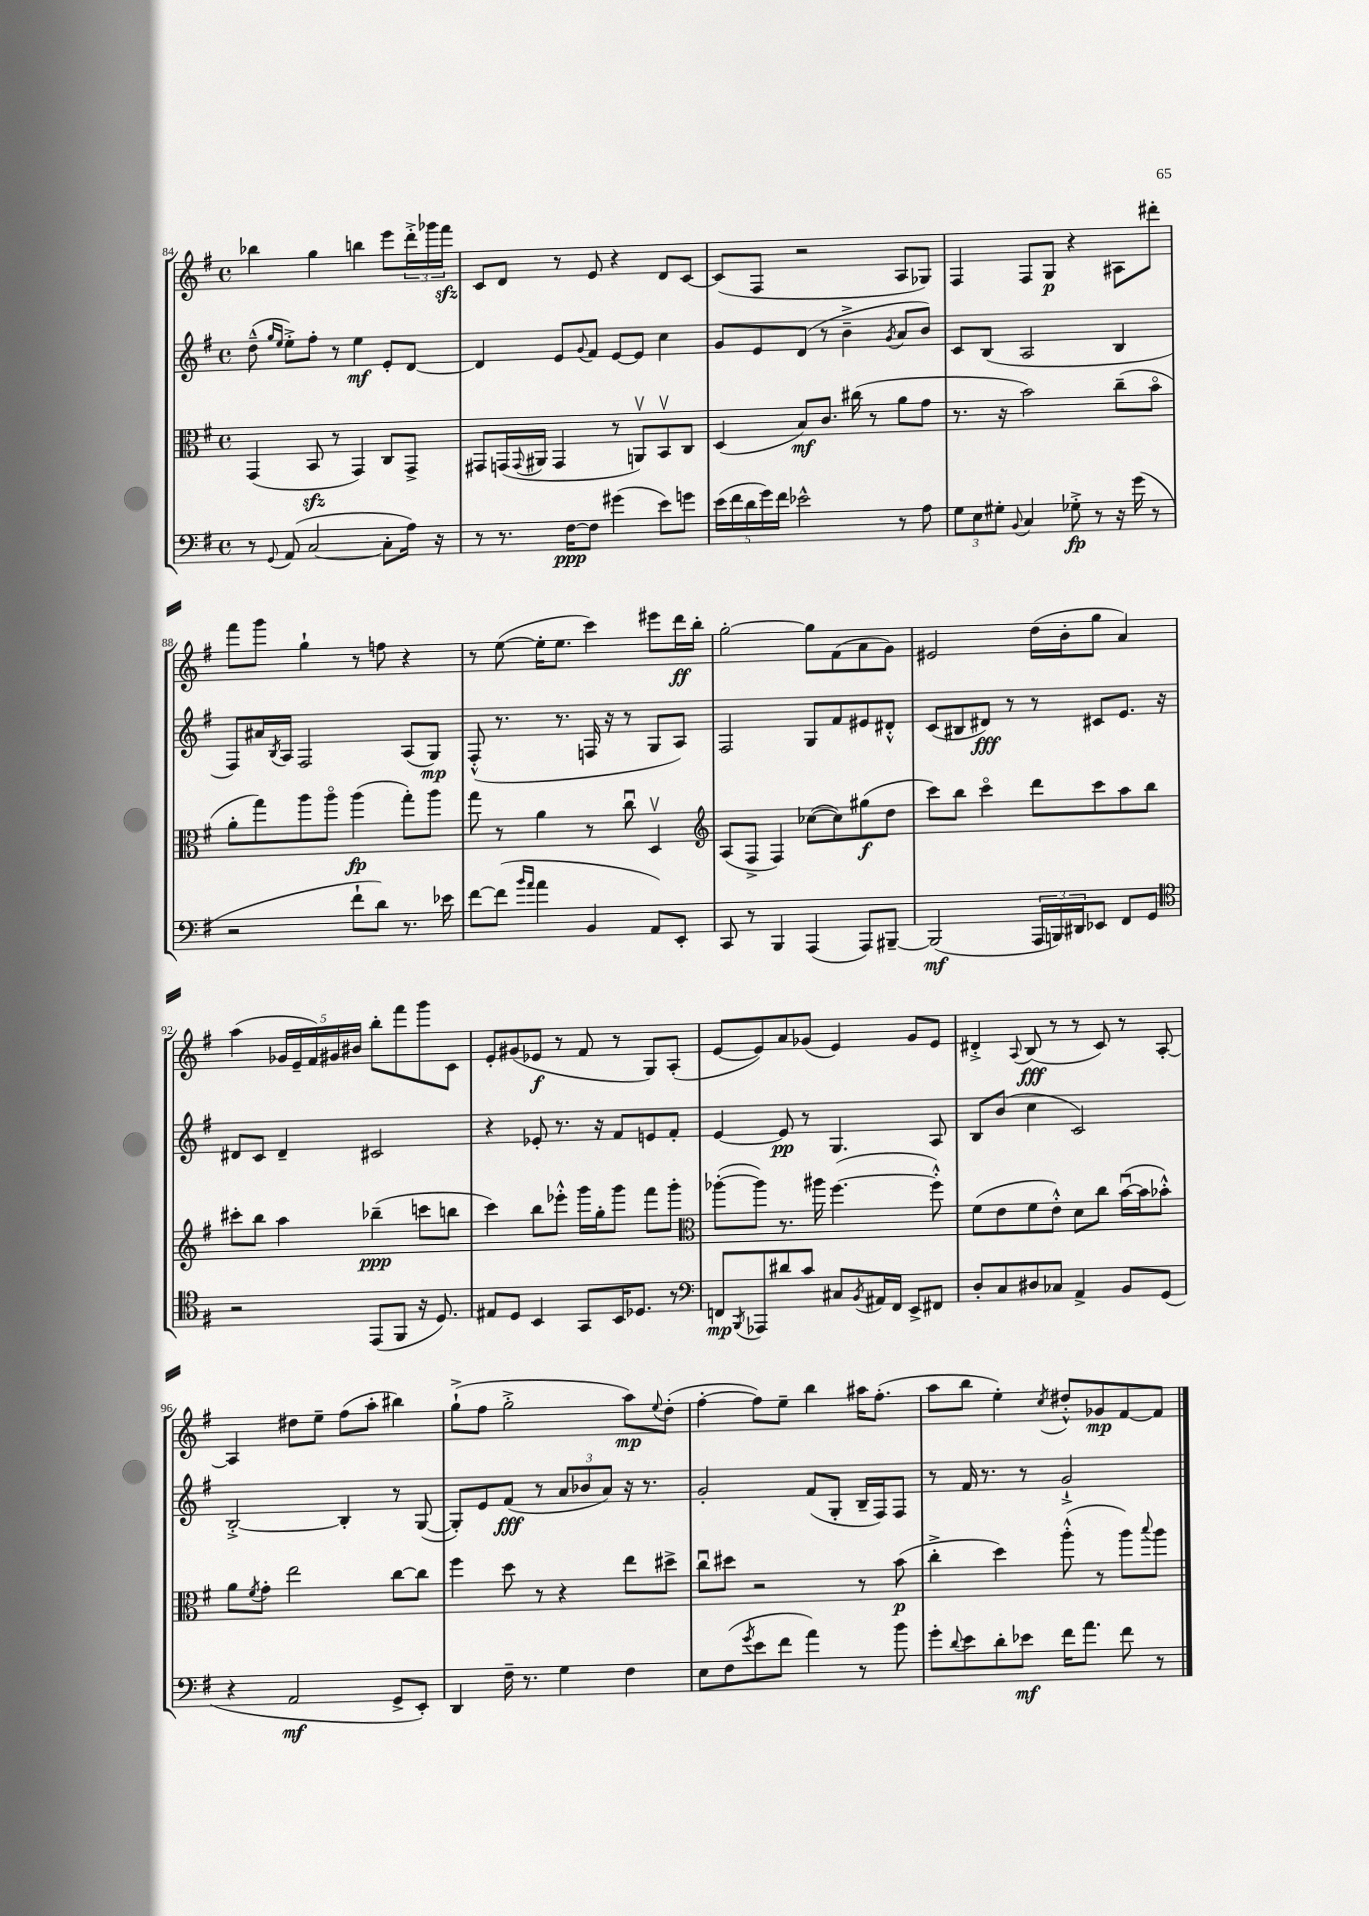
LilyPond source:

<<
\new StaffGroup <<
\new Staff = "s0" {
    \clef treble \key g \major \defaultTimeSignature \time 4/4
    bes''4 g''4 b''4 e'''8 \tuplet 3/2 { d'''16-.-> ges'''16 fis'''16\sfz } |
    c'8 d'8 r8 e'8 r4 d'8 c'8~ |
    c'8( fis8 r2 a8 ges8) |
    fis4 fis8 g8\p r4 ais8 dis'''8-. |
    fis'''8 g'''8 g''4-! r8 f''8 r4 |
    r8 e''8~( e''16-. e''8. c'''4) eis'''8 d'''16\ff b''16-. |
    g''2~-. g''8 fis'8( a'8 g'8) |
    eis'2 d''16( b'16-. g''8 a'4) |
    a''4( \tuplet 5/4 { ges'16 e'16-- fis'16) gis'16 bis'16 } b''8-. fis'''8 g'''8 c'8 |
    e'8-. gis'8( ees'8\f r8 fis'8 r8 g8) a8-.( |
    e'8~ e'8) a'8 ges'8( e'4) ges'8 e'8 |
    dis'4-.-> \appoggiatura { a8 } b8\fff( r8 r8 c'8) r8 a8~-. |
    a4 dis''8 e''8-- fis''8( a''8-. bis''4) |
    g''8-!->( fis''8 g''2-.-> a''8\mp) \appoggiatura { e''8 } d''8-.( |
    fis''4~-. fis''8) e''8-- b''4 ais''16 fis''8.-.( |
    a''8 b''8 e''4-.) \acciaccatura { c''8 } dis''8-.-^ ges'8\mp fis'8~ fis'8 \bar "|." |
}
\new Staff = "s1" {
    \clef treble \key g \major \defaultTimeSignature \time 4/4
    d''8---^( \grace { g''16 e''16 } e''8-.->) fis''8-. r8 e''4\mf e'8-. d'8~ |
    d'4 e'8 \appoggiatura { g'8 } fis'8 e'8~ e'8 c''4 |
    g'8 e'8 d'8( r8 b'4---> \acciaccatura { g'8 } a'8 b'8) |
    c'8 b8( a2 b4 |
    fis8) ais'16 \acciaccatura { b8 } a16 fis2 a8( g8\mp) |
    fis8-.-^( r8. r8. f16 r16 r8 g8 a8) |
    fis2 g8 fis'8 eis'8 dis'8-.-^ |
    c'8( bis8 dis'8\fff) r8 r8 cis'8 e'8. r16 |
    dis'8 c'8 dis'4-- cis'2 |
    r4 ees'8-. r8. r16 fis'8 e'8 fis'8-. |
    e'4~ e'8\pp r8 g4. a8 |
    b8 b'8( c''4 c'2) |
    b2~-.-> b4-. r8 g8~( |
    g8-.) e'8 fis'8\fff( r8 \tuplet 3/2 { a'8 bes'8 a'8) } r16 r8. |
    g'2-. fis'8( g8-. b16-- fis16) fis8 |
    r8 fis'16 r8. r8 g'2-!-> \bar "|." |
}
\new Staff = "s2" {
    \clef alto \key g \major \defaultTimeSignature \time 4/4
    g,4( b,8\sfz r8 g,4) c8 g,8-> |
    gis,8 g,16( \appoggiatura { g,8 } ais,16 g,4 r8 a,8\upbow) b,8\upbow c8 |
    d4( b8\mf) c'8. cis''16( r8 a'8 g'8 |
    r8. r16 b'2) c''8--( b'8\flageolet |
    a'8-. g''8) a''8 a''8\flageolet a''4\fp( g''8-.) a''8 |
    g''8 r8 a'4 r8 c''8\downbow d4\upbow |
    \clef treble a8( fis8-> fis4) ces''8~( ces''8) gis''8\f( d''8 |
    c'''8) b''8 c'''4\flageolet d'''8 c'''8 a''8 b''8 |
    cis'''8-. b''8 a''4 bes''4--\ppp( c'''8 b''8 |
    c'''4) b''8 ees'''8-.-^ g'''16 g''16-. g'''8 fis'''8 g'''8-. |
    \clef alto aes''8~-.( aes''8) r8. ais''16 fis''4.~( fis''8-.-^) |
    fis'8( e'8 fis'8 e'8-.-^) d'8 c''8 b'16~\downbow( b'16 bes'8-.-^) |
    a'8 \acciaccatura { fis'8 } g'8-. e''2 c''8~ c''8 |
    fis''4 d''8 r8 r4 e''8 dis''8-> |
    c''8\downbow dis''8 r2 r8 b'8\p( |
    c''4-.-> d''4) a''8-.-^( r8 a''8) \appoggiatura { b''8 } a''8 \bar "|." |
}
\new Staff = "s3" {
    \clef bass \key g \major \defaultTimeSignature \time 4/4
    r8 \appoggiatura { g,8 } a,8( c2~ c8-. a16) r16 |
    r8 r8. fis16~\ppp fis8 gis'4( e'8) g'8 |
    \tuplet 5/4 { e'16( fis'16 d'16 g'16) fis'16 } ees'2-^ r8 a8 |
    \tuplet 3/2 { g8 e8 gis8-. } \appoggiatura { b,8 } c4 ges8-.->\fp r8 r16 g'16( r8 |
    r2 fis'8-! d'8) r8. ees'16 |
    fis'8~ fis'8( \grace { b'16 a'16 } a'4 b,4 a,8) e,8-. |
    c,8 r8 b,,4 a,,4( a,,8) bis,,8~-- |
    bis,,2\mf( \tuplet 3/2 { a,,16 b,,16) dis,16 } ees,8 fis,8 g,8 |
    \clef tenor r2 e,8( fis,8 r16 d8.) |
    eis8 d8 b,4 g,8 b,16 des8. r8 |
    \clef bass f,8\mp \acciaccatura { b,,8 } aes,,8 dis'8 c'8 cis8 \acciaccatura { b,8 } ais,16 f,16 e,8-> fis,8 |
    d8-. c8 dis8 ces8 a,4-> b,8 g,8( |
    r4 a,2\mf g,8-> e,8-.) |
    d,4 fis16-- r8. g4 fis4 |
    e8 fis8( \acciaccatura { g'8 } e'8 fis'8 a'4) r8 b'8 |
    g'8-. \appoggiatura { d'8 } e'8 d'8-. ees'8\mf fis'16 a'8. fis'8 r8 \bar "|." |
}
>>
>>
\layout { \context { \Score currentBarNumber = #84 } }
